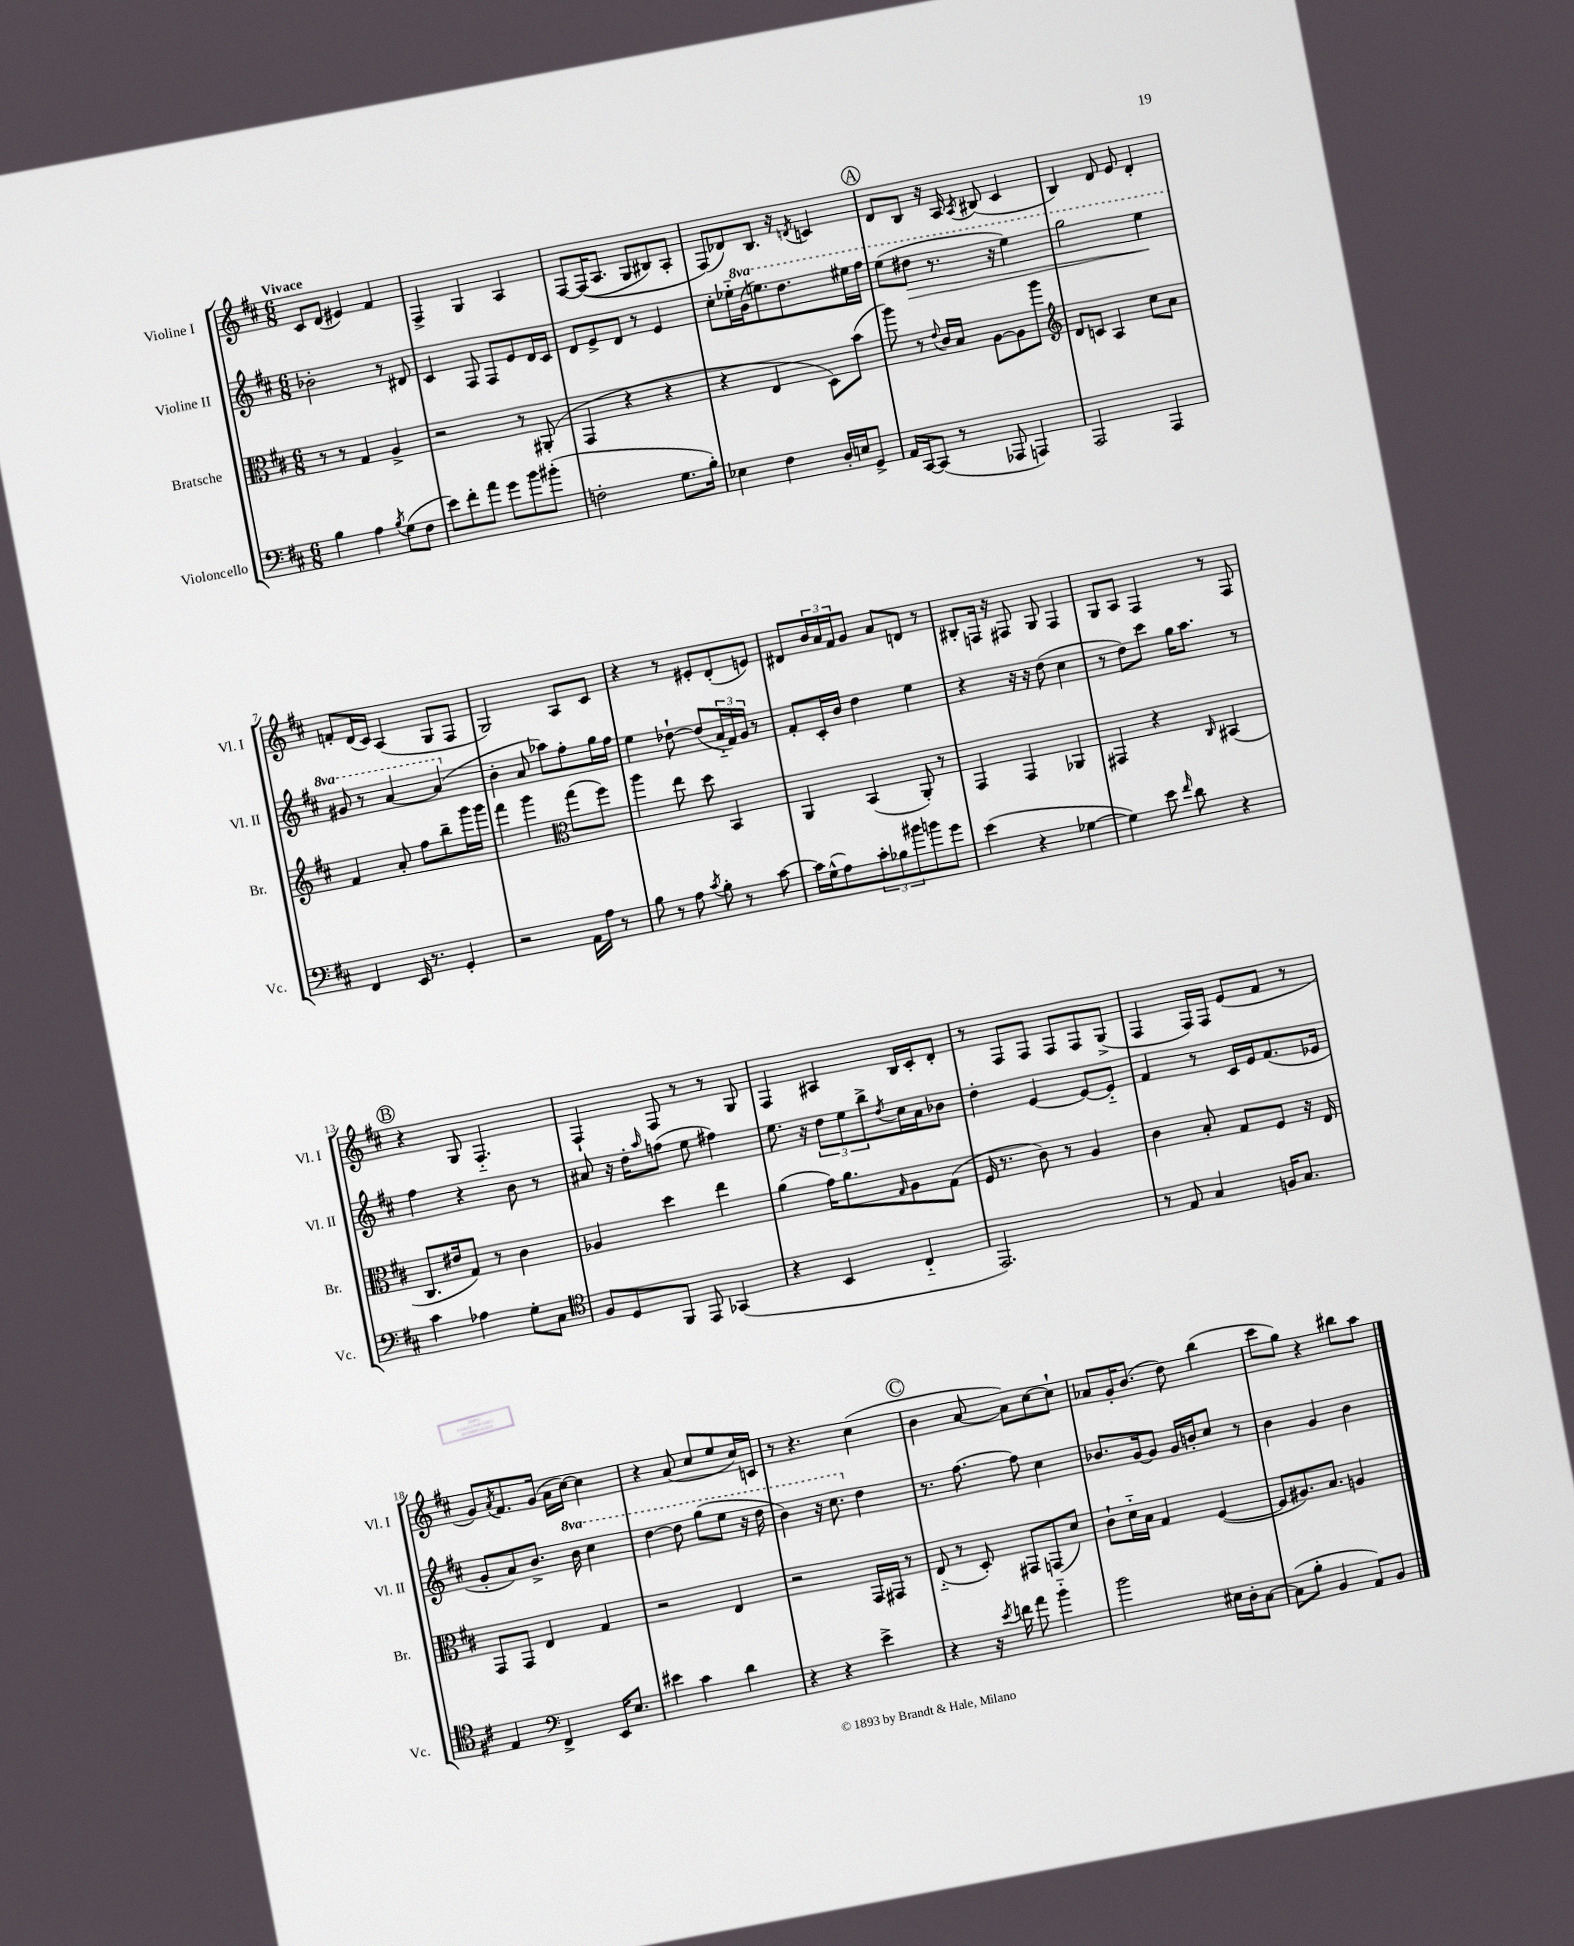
<<
\new StaffGroup <<
\new Staff = "s0" \with { instrumentName = "Violine I" shortInstrumentName = "Vl. I" } {
    \clef treble \key d \major \numericTimeSignature \time 6/8 \tempo "Vivace"
    cis'8 d'8( eis'4) fis'4 |
    fis4-> g4 a4 |
    fis8~ fis16(\( a8. g8 bis8) a8-. |
    fis8(\) des'8) b8. r16 \acciaccatura { d'8 } c'4 |
    \mark \markup { \circle "A" } d'8 b8 r16 a16 \acciaccatura { a8 } bis8( cis'4 |
    b4) d'8 e'8 d'4-. |
    f'8-. d'16( cis'16) a4( g8 fis8 |
    g2) a8 cis'8 |
    r4 r8 eis'8-. d'8-.( e'8) |
    dis'8 \tuplet 3/2 { b'16 a'16 fis'16 } g'8 a'8 d'8 r8 |
    bis8-. f16 r16 fis8 g8 fis4 |
    g8 a8 fis4 r8 fis8 |
    \mark \markup { \circle "B" } r4 g8 fis4.-_ |
    fis4-! fis8 r8 r8 g8 |
    fis4 ais4 b16 cis'16-. d'8-. |
    r8 fis8 fis8 fis8 fis8 g8->( |
    fis4 fis16) fis16 e'8( fis'8 r8 |
    g'8) \acciaccatura { a'8 } fis'8. g'16( a'16 cis''16~) cis''4 |
    r4 a'8( cis''8 e''8 cis''16) c'16 |
    r8 r4. cis''4( |
    \mark \markup { \circle "C" } b'4 a'8~ a'8) cis''8~ cis''8-! |
    aes'8 g'16-. b'8.( d''8) b''4( |
    cis'''8 g''8) r4 bis''8 a''8 \bar "|." |
}
\new Staff = "s1" \with { instrumentName = "Violine II" shortInstrumentName = "Vl. II" } {
    \clef treble \key d \major \numericTimeSignature \time 6/8 \set Staff.ottavationMarkups = #ottavation-simple-ordinals
    bes'2-. r8 dis'8 |
    cis'4 fis8 fis8 e'8 d'16 cis'16 |
    d'8 e'8-> d'8 r8 e'4 |
    cis''8-. ees''16-_ \ottava #1 g''16( e'''!8.) d'''8. eis'''16 fis'''16 |
    \mark \markup { \circle "A" } e'''8( dis'''8\> r8. r16 e'''4) |
    g'''2 e'''4\! |
    gis''8 r8 a''4~ a''4( \ottava #0 |
    b'4-. a'8 aes''8) fis''8-. g''16 fis''16 |
    e''4 des''8~-! des''8( \tuplet 3/2 { a'16-_ fis'16) g'16 } r8 |
    fis'8-. cis'16-. b'16 d''4 e''4 |
    r4 r16 r16 d''8( cis''4 |
    r8 d''8) cis'''8 g''16 a''8. r8 |
    \mark \markup { \circle "B" } fis''4 r4 b'8 r8 |
    ais'8 r16 d''16-. \grace { a''16 } f''8( e''8 fis''4) |
    e''8. r16 \tuplet 3/2 { d''8 e''8 b''8-> } \acciaccatura { d''8 } cis''16 a'16 bes'8 |
    d''4-. e'4~ e'8~ e'8-_ |
    fis'4 r8 cis'16 e'16 fis'8.( ees'16 |
    g'8-. a'8) b'8.-> \ottava #1 b''16 cis'''4 |
    d'''4~ d'''8 g'''8( e'''8 r16 d'''16 |
    b''4) r16 cis'''8. \ottava #0 d''4 |
    \mark \markup { \circle "C" } r8. fis''8.~ fis''8 cis''4 |
    bes'8. g'16~ g'8 g'16 b'16-. cis''8 r8 |
    b'4 g'4 b'4 \bar "|." |
}
\new Staff = "s2" \with { instrumentName = "Bratsche" shortInstrumentName = "Br." } {
    \clef alto \key d \major \numericTimeSignature \time 6/8
    r8 r8 g4 a4-> |
    r2 r8 ais,8-.( |
    g,4 r4 r4 |
    r4 e4 d8) b'8( |
    \mark \markup { \circle "A" } a''8) r8 \appoggiatura { e'8 } cis'16 b16 a8~ a8 a''8 |
    \clef treble d'8 c'8 a4 cis''8 a'8 |
    fis'4 a'8-. fis''8 b''8-- g'''16 g'''16 |
    fis'''4 g'''4 \clef alto g''8( fis''8) |
    a''4 e''8 d''8 b,4 |
    a,4 b,4( a,8-.) r8 |
    g,4 g,4 aes,4 |
    gis,4 r4 \grace { cis16 } bis,4( |
    \mark \markup { \circle "B" } cis8. eis'16 g8) r8 cis'4 |
    aes4 d''4 e''4 |
    a'4( g'16) a'8. \grace { g16 } a8 g8( |
    fis16 r8. cis'8) r8 a4 |
    cis'4 b8-. g8 fis8 r16 e16 |
    g,8 g,8 e4 g4 |
    r2 e4 |
    r2 g,16 gis,16 r8 |
    \mark \markup { \circle "C" } e8-_( r8 d8-.) gis,8 g,8( d'8) |
    cis'8-! d'16-_ b16 g4 fis4~( |
    fis8 ais8.) b8. a4 \bar "|." |
}
\new Staff = "s3" \with { instrumentName = "Violoncello" shortInstrumentName = "Vc." } {
    \clef bass \key d \major \numericTimeSignature \time 6/8
    b4 a4 \acciaccatura { b8 } g8( fis8 |
    e'8) fis'8-. a'8 g'8 b'8 bis'8-.( |
    f2-. g8. b16-.) |
    ees4 fis4 d16-. e16 g,8-> |
    \mark \markup { \circle "A" } a,16 cis,16~ cis,8( r8 aes,,8 a,,4) |
    a,,2 a,,4 |
    fis,4 e,16 r8. g,4-. |
    r2 a,16 a16 r8 |
    b8 r8 a8 \acciaccatura { cis'8 } b8-. r8 cis'8~ |
    cis'16 g16-^( a8) \tuplet 3/2 { cis'8-. bes8 bis'8 } b'8 g'8 |
    e'4( r4 ges4~ |
    ges4) e'8 \grace { fis'16 } d'8 r4 |
    \mark \markup { \circle "B" } cis'4 aes4 g8-. cis8 |
    \clef tenor fis8 d8 fis,8 e,8 ges,4( |
    r4 b,4 cis4-_ |
    e,2.) |
    r8 e8 g4 f16 g8. |
    e4 \clef bass fis,4-> e,16 e8. |
    eis'4 cis'4 d'4 |
    r4 r4 e'4-> |
    \mark \markup { \circle "C" } r4 r16 \acciaccatura { e'8 } f'16 a'8 b'4-_ |
    b'2 eis16 d16-. cis8~ |
    cis8( b8-. b,4 a,8) b,8 \bar "|." |
}
>>
>>
